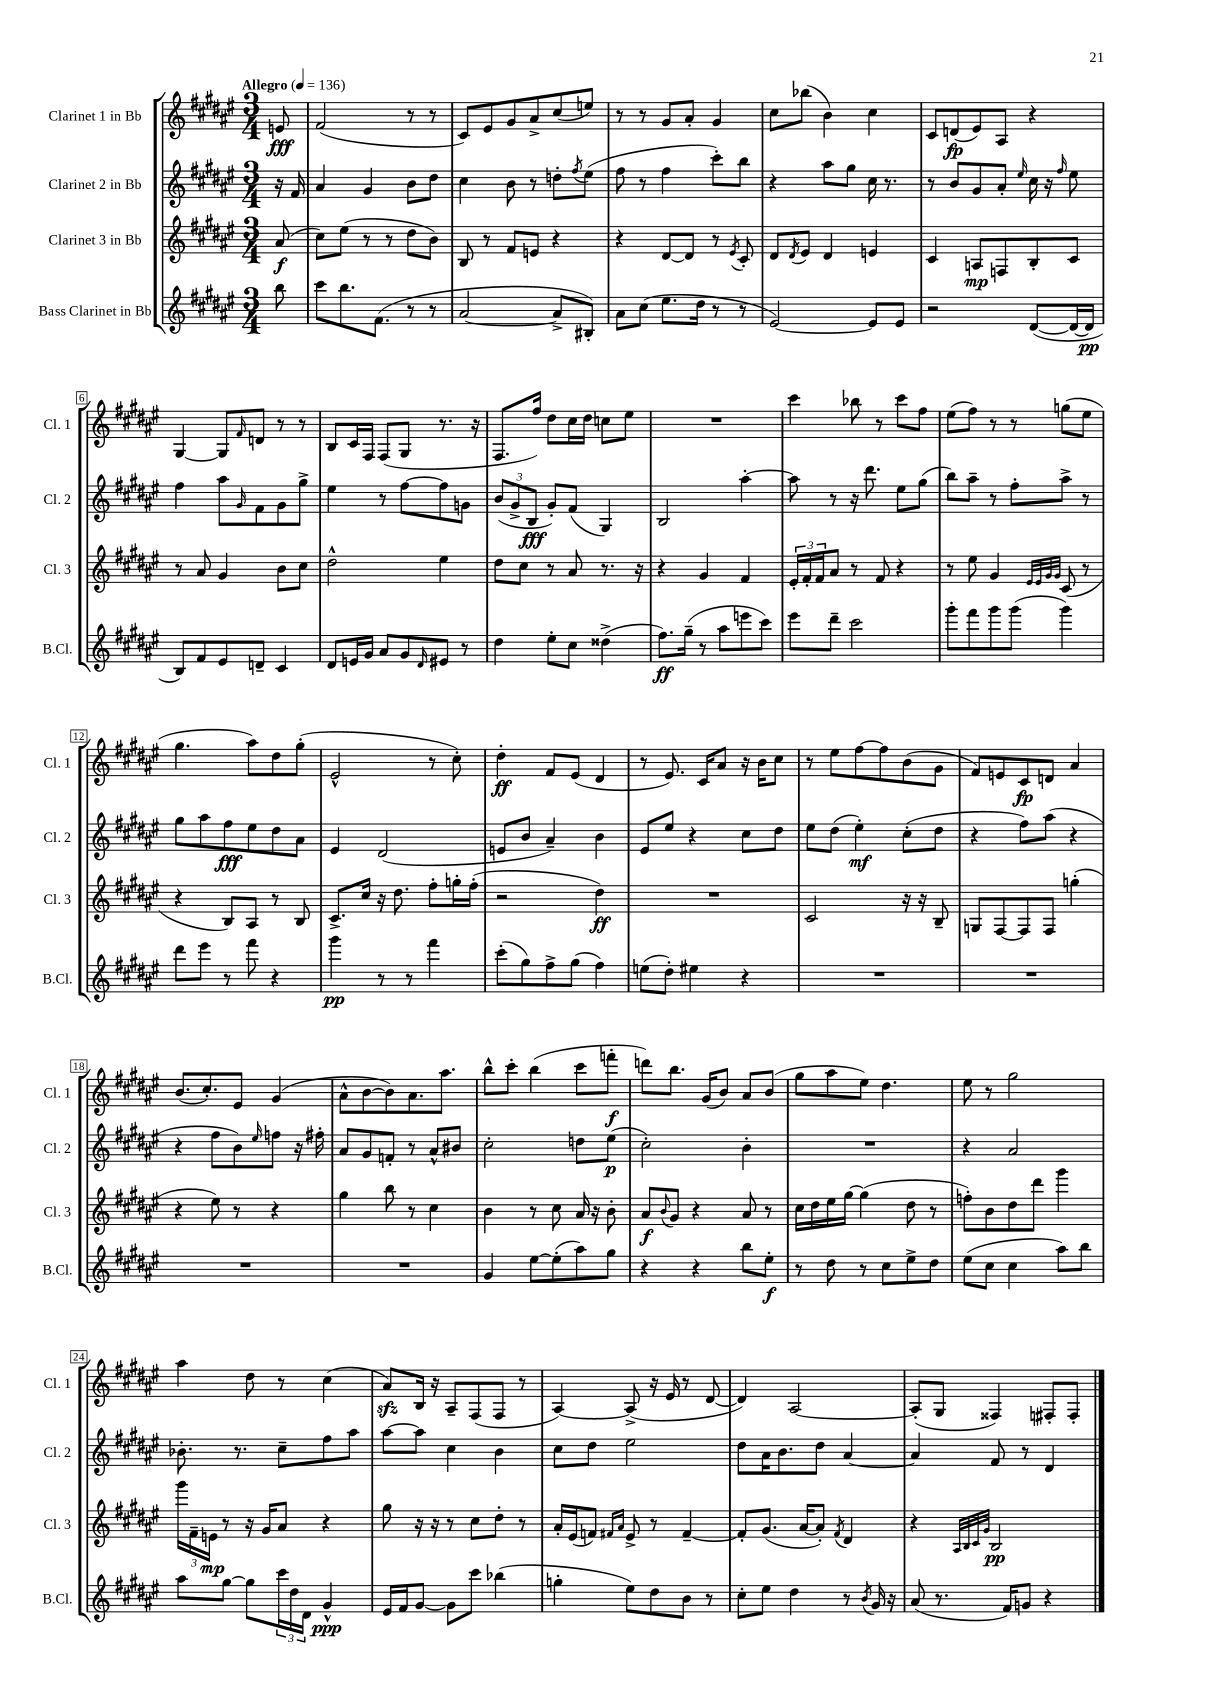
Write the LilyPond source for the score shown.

<<
\new StaffGroup <<
\new Staff = "s0" \with { instrumentName = "Clarinet 1 in Bb" shortInstrumentName = "Cl. 1" } {
    \clef treble \key fis \major \numericTimeSignature \time 3/4 \partial 8 \tempo "Allegro" 4 = 136
    e'8\fff |
    fis'2( r8 r8 |
    cis'8) eis'8 gis'8 ais'8-> cis''8( e''8) |
    r8 r8 gis'8 ais'8-. gis'4 |
    cis''8 bes''8( b'4) cis''4 |
    cis'8 d'8\fp( eis'8) ais8 r4 |
    gis4~ gis8 \grace { fis'16 } d'8 r8 r8 |
    b8 cis'16 fis16 fis8( gis8 r8. r16 |
    fis8. fis''16) dis''8 cis''16 dis''16 c''8 eis''8 |
    R2. |
    cis'''4 bes''8 r8 cis'''8 fis''8 |
    eis''8( fis''8) r8 r8 g''8( eis''8 |
    gis''4. ais''8) dis''8 gis''8-.( |
    eis'2-^ r8 cis''8-.) |
    dis''4-.\ff fis'8 eis'8( dis'4 |
    r8 eis'8.) cis'16 ais'8 r16 b'16 cis''8 |
    r8 eis''8 fis''8~ fis''8 b'8( gis'8 |
    fis'8) e'8 cis'8\fp d'8 ais'4 |
    b'8.( cis''8.-.) eis'8 gis'4( |
    ais'8-^ b'8~ b'8) ais'8. ais''8. |
    b''8-^ cis'''8-. b''4( cis'''8 f'''8-.\f |
    d'''8) b''8. gis'16( b'8) ais'8 b'8( |
    gis''8 ais''8 eis''8) dis''4. |
    eis''8 r8 gis''2 |
    ais''4 dis''8 r8 cis''4( |
    ais'8\sfz) b16 r16 ais8-- fis8( fis8 r8 |
    ais4~) ais8->( r16 eis'16 r8 dis'8~ |
    dis'4) ais2~ |
    ais8-.( gis8 fisis4) fis8-. fis8-. \bar "|." |
}
\new Staff = "s1" \with { instrumentName = "Clarinet 2 in Bb" shortInstrumentName = "Cl. 2" } {
    \clef treble \key fis \major \numericTimeSignature \time 3/4 \partial 8
    r16 fis'16 |
    ais'4 gis'4 b'8 dis''8 |
    cis''4 b'8 r8 d''8-. \acciaccatura { fis''8 } eis''8( |
    fis''8 r8 fis''4 cis'''8-.) b''8 |
    r4 ais''8 gis''8 cis''16 r8. |
    r8 b'8 gis'8 ais'8-. \grace { eis''16 } cis''16 r16 \grace { fis''16 } eis''8 |
    fis''4 ais''8 \grace { gis'16 } fis'8 gis'8 gis''8-> |
    eis''4 r8 fis''8~ fis''8 g'8 |
    \tuplet 3/2 { b'8( gis'8-> b8\fff } gis'8-.) fis'8( gis4) |
    b2 ais''4~-. |
    ais''8 r8 r16 dis'''8. eis''8 gis''8( |
    b''8) ais''8-- r8 fis''8-. ais''8-> r8 |
    gis''8 ais''8 fis''8\fff eis''8 dis''8 ais'8 |
    eis'4 dis'2( |
    e'8 b'8 ais'4--) b'4 |
    eis'8 eis''8 r4 cis''8 dis''8 |
    eis''8 dis''8( eis''4-.\mf) cis''8-.( dis''8 |
    r4 fis''8) ais''8( r4 |
    r4 fis''8 b'8) \grace { eis''16 } f''8 r16 fis''16-. |
    ais'8 gis'8 f'8-. r8 ais'8-^ bis'8 |
    cis''2-. d''8 eis''8\p( |
    cis''2-.) b'4-. |
    R2. |
    r4 ais'2 |
    bes'8.-. r8. cis''8-- fis''8 ais''8 |
    ais''8~ ais''8 cis''4 b'4 |
    cis''8 dis''8 eis''2 |
    dis''8 ais'16 b'8. dis''8 ais'4~ |
    ais'4 fis'8 r8 dis'4 \bar "|." |
}
\new Staff = "s2" \with { instrumentName = "Clarinet 3 in Bb" shortInstrumentName = "Cl. 3" } {
    \clef treble \key fis \major \numericTimeSignature \time 3/4 \partial 8
    ais'8\f( |
    cis''8) eis''8( r8 r8 dis''8 b'8) |
    b8 r8 fis'8 e'8 r4 |
    r4 dis'8~ dis'8 r8 \acciaccatura { eis'8 } cis'8-. |
    dis'8 \acciaccatura { dis'8 } eis'8 dis'4 e'4 |
    cis'4 a8\mp f8 b8-. cis'8 |
    r8 ais'8 gis'4 b'8 cis''8 |
    dis''2-^ eis''4 |
    dis''8 cis''8 r8 ais'8 r8. r16 |
    r4 gis'4 fis'4 |
    \tuplet 3/2 { eis'16-. fis'16-. fis'16 } ais'8 r8 fis'8 r4 |
    r8 eis''8 gis'4 \grace { eis'32 eis'32 gis'32 gis'32 } cis'8( r8 |
    r4 b8) ais8 r8 b8 |
    cis'8.-> cis''16 r16 dis''8. fis''8-. g''16-. fis''16-.( |
    r2 dis''4\ff) |
    R2. |
    cis'2 r16 r16 b8-- |
    g8 fis8~ fis8 fis8 g''4-.( |
    r4 eis''8) r8 r4 |
    gis''4 b''8 r8 cis''4 |
    b'4 r8 cis''8 ais'16 r16 b'8-. |
    ais'8\f \appoggiatura { b'8 } gis'8 r4 ais'8 r8 |
    cis''16 dis''16 eis''16 gis''16~ gis''4( dis''8 r8 |
    f''8-.) b'8 dis''8 dis'''8 gis'''4 |
    \tuplet 3/2 { gis'''16 fis'16-- e'16\mp } r8 r16 gis'16 ais'8 r4 |
    gis''8 r16 r16 r8 cis''8 dis''8-. r8 |
    ais'16-. eis'16( f'8) \grace { fis'16 ais'16 } eis'8-> r8 fis'4~-- |
    fis'8-. gis'8.( ais'16~ ais'8-.) \acciaccatura { fis'8 } dis'4 |
    r4 \grace { ais32 b32 cis'32 gis'32 } b2\pp \bar "|." |
}
\new Staff = "s3" \with { instrumentName = "Bass Clarinet in Bb" shortInstrumentName = "B.Cl." } {
    \clef treble \key fis \major \numericTimeSignature \time 3/4 \partial 8
    b''8 |
    cis'''8 b''8. fis'8.( r8 r8 |
    ais'2~ ais'8-> bis8-.) |
    ais'8 cis''8( eis''8. dis''16 r8 r8 |
    eis'2~) eis'8 eis'8 |
    r2 dis'8~( dis'16~ dis'16\pp |
    b8) fis'8 eis'8 d'8-- cis'4 |
    dis'8 e'16 gis'16 ais'8 gis'8 \grace { dis'16 } eis'8 r8 |
    dis''4 eis''8-. cis''8 disis''4->( |
    fis''8.\ff) gis''16--( r8 ais''8 e'''8 cis'''8) |
    eis'''8 dis'''8-- cis'''2 |
    gis'''8-. fis'''8 gis'''8 gis'''8( gis'''4) |
    dis'''8 eis'''8 r8 fis'''8 r4 |
    gis'''4\pp r8 r8 fis'''4 |
    cis'''8-.( gis''8) fis''8-> gis''8( fis''4) |
    e''8( dis''8-.) eis''4 r4 |
    R2. |
    R2. |
    R2. |
    R2. |
    gis'4 eis''8~ eis''8-.( ais''8) gis''8 |
    r4 r4 b''8 eis''8-.\f |
    r8 dis''8 r8 cis''8 eis''8-> dis''8 |
    eis''8( cis''8 cis''4 ais''8) b''8 |
    ais''8 gis''8~ gis''8 \tuplet 3/2 { cis'''16 dis''16 dis'16 } gis'4-^\ppp |
    eis'16 fis'16 gis'8~ gis'8 cis'''8 bes''4( |
    g''4-. eis''8) dis''8 b'8 r8 |
    cis''8-. eis''8 dis''4 r8 \acciaccatura { b'8 } gis'16 r16 |
    ais'8( r8. fis'16) g'8 r4 \bar "|." |
}
>>
>>
\layout { \context { \Score \override BarNumber.stencil = #(make-stencil-boxer 0.1 0.3 ly:text-interface::print) } }
